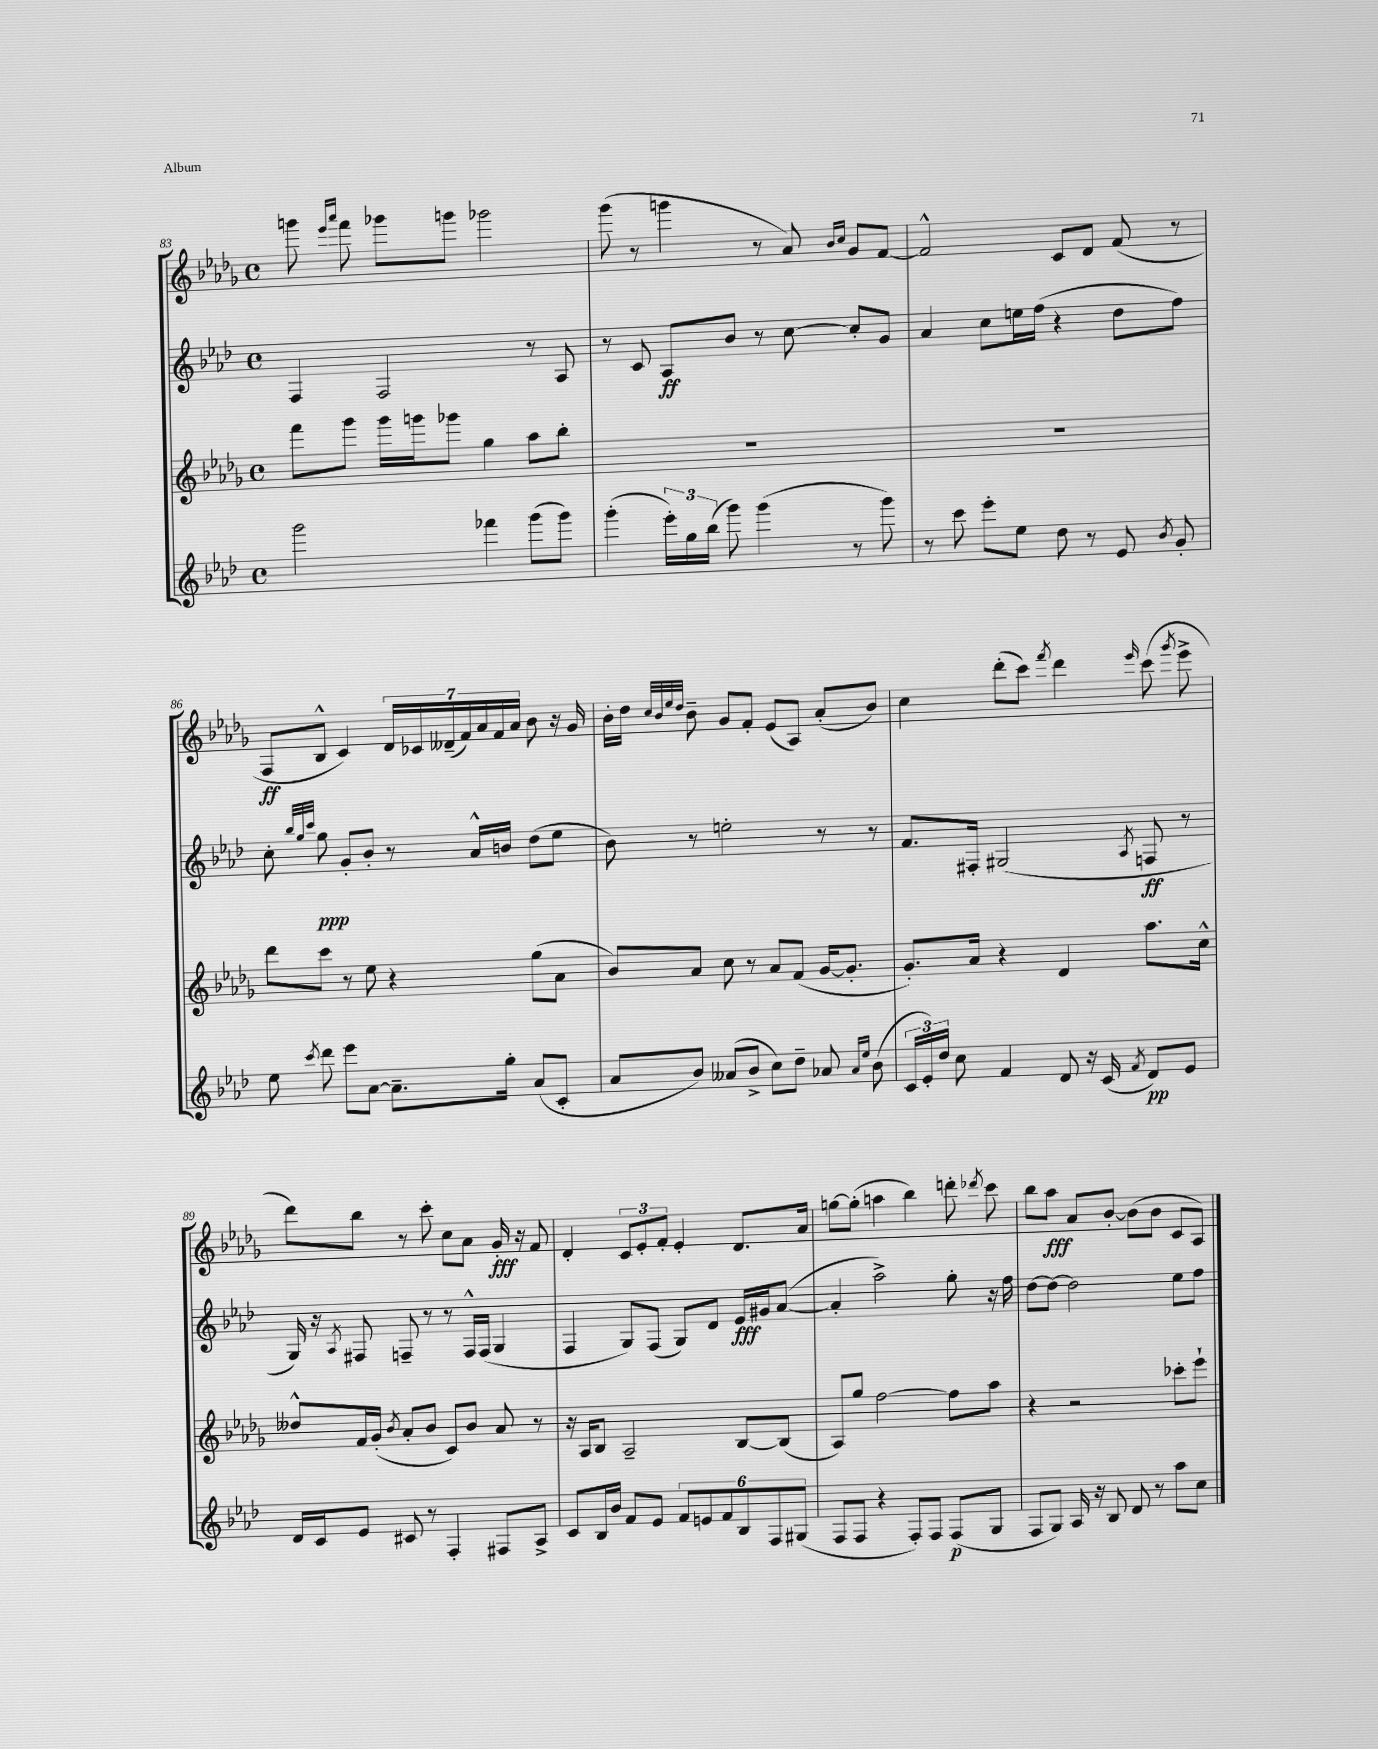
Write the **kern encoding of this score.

**kern	**dynam	**kern	**kern	**dynam	**kern	**dynam
*part4	*part4	*part3	*part2	*part2	*part1	*part1
*staff4	*staff4	*staff3	*staff2	*staff2	*staff1	*staff1
*clefG2	*	*clefG2	*clefG2	*	*clefG2	*
*k[b-e-a-d-]	*	*k[b-e-a-d-g-]	*k[b-e-a-d-]	*	*k[b-e-a-d-g-]	*
*M4/4	*	*M4/4	*M4/4	*	*M4/4	*
*met(c)	*	*met(c)	*met(c)	*	*met(c)	*
=83	=83	=83	=83	=83	=83	=83
2ggg\	.	8fff\L	4F/	.	8gggn\	.
.	.	.	.	.	16qqeee-/LL	.
.	.	.	.	.	16qqaaa-/JJ	.
.	.	8ggg-\J	.	.	8fff\	.
.	.	16ggg-\LL	2F/	.	8ggg-X\L	.
.	.	16gggn\J	.	.	.	.
.	.	8ggg-X\J	.	.	8gggn\J	.
4fff-X\	.	4gg-\	.	.	2ggg-X\	.
(8ggg\L	.	8aa-\L	8r	.	.	.
8ggg\J)	.	8bb-'\J	8A-/	.	.	.
=84	=84	=84	=84	=84	=84	=84
(4ggg'\	.	1r	8r	.	(8ggg-\	.
.	.	.	8c/	.	8r	.
24eee-'\LL)	.	.	8A-/L	ff	4gggn\	.
24gg\	.	.	.	.	.	.
(24bb-\JJ	.	.	.	.	.	.
8ggg\)	.	.	8b-/J	.	.	.
(4ggg\	.	.	8r	.	8r	.
.	.	.	[8cc\	.	8a-/)	.
.	.	.	.	.	16qqb-/LL	.
.	.	.	.	.	16qqcc/JJ	.
8r	.	.	8cc'/L]	.	8g-/L	.
8ggg\)	.	.	8g/J	.	[8f/J	.
=85	=85	=85	=85	=85	=85	=85
8r	.	1r	4a-/	.	2f^^/]	.
8ccc\	.	.	.	.	.	.
8eee-'\L	.	.	8cc\L	.	.	.
8ee-\J	.	.	16een\L	.	.	.
.	.	.	(16ff\JJ	.	.	.
8dd-\	.	.	4r	.	8c/L	.
8r	.	.	.	.	8d-/J	.
8e-/	.	.	8dd-\L	.	(8f/	.
8qb-/	.	.	.	.	.	.
8g'/	.	.	8ff\J)	.	8r	.
!!LO:LB:g=z
=86	=86	=86	=86	=86	=86	=86
8ee-\	.	8ddd-\L	8cc'\	.	8F/L	ff
.	.	.	32qqbb-/LLL	.	.	.
.	.	.	32qqgg/	.	.	.
8qccc/	.	.	32qqccc/JJJ	.	.	.
8ddd-\	.	8ccc\J	8gg\	ppp	8B-^^/J	.
8eee-\L	.	8r	8g'/L	.	4c/)	.
[8a-\J	.	8ee-\	8b-'/J	.	.	.
8.a-~\L]	.	4r	8r	.	28d-/LL	.
.	.	.	.	.	28c-X/	.
.	.	.	.	.	(28d--X~/	.
.	.	.	.	.	28f/)	.
.	.	.	16a-^^/LL	.	.	.
.	.	.	.	.	28a-/	.
.	.	.	.	.	28f/	.
16gg'\Jk	.	.	16bn/JJ	.	.	.
.	.	.	.	.	28a-/JJ	.
(8a-/L	.	(8gg-\L	(8dd-\L	.	8b-\	.
8c'/J	.	8a-\J	8ee-\J	.	16r	.
.	.	.	.	.	16g-/	.
=87	=87	=87	=87	=87	=87	=87
8a-/L	.	8b-/L)	8b-\)	.	16b-'\LL	.
.	.	.	.	.	16dd-\JJ	.
.	.	.	.	.	32qqcc/LLL	.
.	.	.	.	.	32qqb-/	.
.	.	.	.	.	32qqee-/	.
.	.	.	.	.	32qqdd-/JJJ	.
8b-/J)	.	8a-/J	8r	.	8b-~\	.
(8a--X/L	.	8cc\	2een'\	.	8g-/L	.
8b-^/J	.	8r	.	.	8f'/J	.
8cc\L)	.	8a-/L	.	.	(8e-/L	.
8dd-~\J	.	(8f/J	.	.	8A-/J)	.
8a-X/	.	[16g-/KL	8r	.	(8a-'/L	.
.	.	8.g-'/J]	.	.	.	.
16qqa-/LL	.	.	.	.	.	.
16qqee-/JJ	.	.	.	.	.	.
(8b-\	.	.	8r	.	8b-/J)	.
=88	=88	=88	=88	=88	=88	=88
24c/LL	.	8.g-'/L)	8.f/L	.	4cc\	.
24e-'/)	.	.	.	.	.	.
24dd-/JJ	.	.	.	.	.	.
8cc\	.	.	.	.	.	.
.	.	16a-/Jk	16F#X'/Jk	.	.	.
4f/	.	4r	(2G#X/	.	(8ddd-'\L	.
.	.	.	.	.	8ccc\J)	.
.	.	.	.	.	8qfff/	.
8d-/	.	4d-/	.	.	4ddd-\	.
16r	.	.	.	.	.	.
(16c/	.	.	.	.	.	.
8qf/	.	.	8qA-/	.	16qqeee-/	.
8d-/L)	pp	8.aa-\L	8Fn/	ff	(8ccc\	.
.	.	.	.	.	8qggg-/	.
8e-/J	.	.	8r	.	8eee-^\	.
.	.	16cc^^\Jk	.	.	.	.
!!LO:LB:g=z
=89	=89	=89	=89	=89	=89	=89
16d-/LL	.	8dd--X^^/L	16G/)	.	8ddd-\L)	.
16c/J	.	.	16r	.	.	.
.	.	.	8qA-/	.	.	.
8e-/J	.	16f/L	8F#X/	.	8bb-\J	.
.	.	(16g-'/JJ	.	.	.	.
.	.	8qb-/	.	.	.	.
8c#X/	.	8a-'/L	8Fn~/	.	8r	.
8r	.	8b-/J	8r	.	8ccc'\	.
4F'/	.	8c/L)	8r	.	8cc\L	.
.	.	8b-/J	16F^^/LL	.	8a-\J	.
.	.	.	(16F/JJ	.	.	.
8F#X/L	.	8a-/	4G/	.	16g-'/	fff
.	.	.	.	.	16r	.
8A-^/J	.	8r	.	.	8f/	.
=90	=90	=90	=90	=90	=90	=90
8c/L	.	16r	4F/	.	4d-'/	.
.	.	16A-/KL	.	.	.	.
16B-/L	.	8B-/J	.	.	.	.
16b-/JJ	.	.	.	.	.	.
8f/L	.	2A-~/	8G/L)	.	12c/L	.
.	.	.	.	.	12e-'/	.
8e-/J	.	.	(8F/J	.	.	.
.	.	.	.	.	12f'/J	.
12f/L	.	.	8G/L)	.	4e-'/	.
12en/	.	.	.	.	.	.
.	.	.	8d-/J	.	.	.
12f/	.	.	.	.	.	.
12B-/	.	[8B-/L	16e-/LL	fff	8.d-/L	.
.	.	.	16g#X/J	.	.	.
12F/	.	.	.	.	.	.
.	.	(8B-/J]	([8a-/J	.	.	.
(12G#X/J	.	.	.	.	.	.
.	.	.	.	.	16a-/Jk	.
=91	=91	=91	=91	=91	=91	=91
8F/L	.	8A-/L)	4a-'/]	.	[8ggn\L	.
8F/J	.	8gg-/J	.	.	(8gg'\J]	.
4r	.	[2ff\	2aa-^\)	.	4aan\	.
8F'/L)	.	.	.	.	4bb-\)	.
8F/J	.	.	.	.	.	.
(8F/L	p	8ff\L]	8gg'\	.	8dddn'\	.
.	.	.	.	.	8qddd-X/	.
8G/J	.	8aa-\J	16r	.	8ccc\	.
.	.	.	16ff\	.	.	.
=92	=92	=92	=92	=92	=92	=92
8F/L	.	4r	[8dd-\L	.	8bb-\L	.
8G/J)	.	.	8dd-\J_	.	8aa-\J	fff
16A-/	.	2r	2dd-\]	.	8a-/L	.
16r	.	.	.	.	.	.
8B-/	.	.	.	.	[8b-'/J	.
8d-/	.	.	.	.	(8b-\L]	.
8r	.	.	.	.	8b-\J	.
8aa-\L	.	8ccc-X'\L	8ee-\L	.	8c/L	.
8cc\J	.	8eee-`\J	8ff\J	.	8A-/J)	.
==	==	==	==	==	==	==
*-	*-	*-	*-	*-	*-	*-
